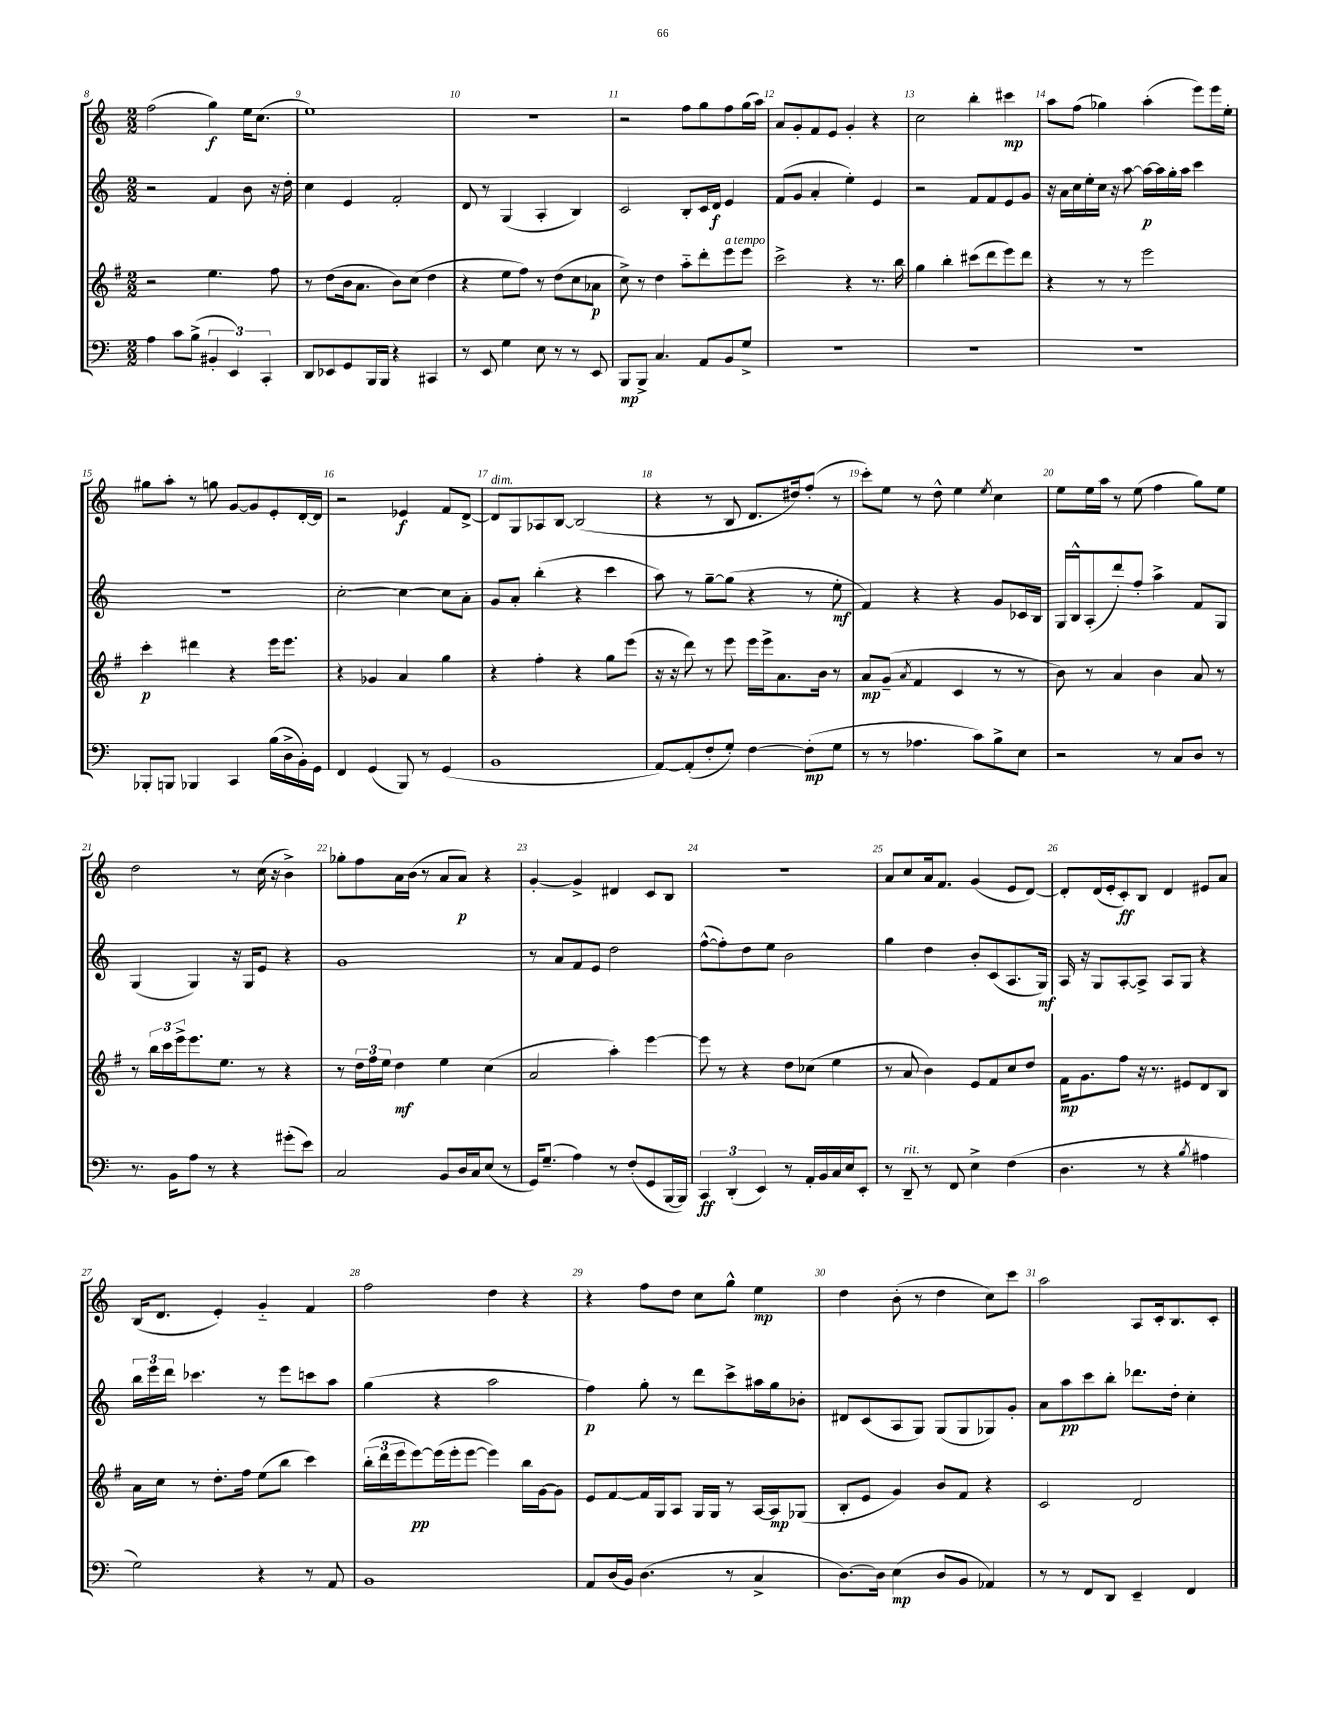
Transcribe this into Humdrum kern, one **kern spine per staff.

**kern	**dynam	**kern	**dynam	**kern	**dynam	**kern	**dynam
*part4	*part4	*part3	*part3	*part2	*part2	*part1	*part1
*staff4	*staff4	*staff3	*staff3	*staff2	*staff2	*staff1	*staff1
*clefF4	*	*clefG2	*	*clefG2	*	*clefG2	*
*k[]	*	*k[f#]	*	*k[]	*	*k[]	*
*M2/2	*	*M2/2	*	*M2/2	*	*M2/2	*
=8	=8	=8	=8	=8	=8	=8	=8
4A\	.	2r	.	2r	.	(2ff\	.
8c\L	.	.	.	.	.	.	.
(8B^\J	.	.	.	.	.	.	.
6BB#X'/	.	4.ee\	.	4f/	.	4gg\)	f
6EE/)	.	.	.	.	.	.	.
.	.	.	.	8b\	.	16ee\KL	.
.	.	.	.	.	.	(8.cc\J	.
6CC'/	.	.	.	.	.	.	.
.	.	8ff#\	.	16r	.	.	.
.	.	.	.	16dd'\	.	.	.
=9	=9	=9	=9	=9	=9	=9	=9
8DD/L	.	8r	.	4cc\	.	1ee)	.
8EE-X/	.	(8dd\L	.	.	.	.	.
8GG/	.	16b\k	.	4e/	.	.	.
.	.	8.a\J	.	.	.	.	.
16BBB/L	.	.	.	.	.	.	.
16BBB/JJ	.	.	.	.	.	.	.
4r	.	8b\L)	.	2f'/	.	.	.
.	.	(8cc\J	.	.	.	.	.
4CC#X/	.	4dd\	.	.	.	.	.
=10	=10	=10	=10	=10	=10	=10	=10
8r	.	4r	.	8d/	.	1r	.
8EE/	.	.	.	8r	.	.	.
4G\	.	8ee\L	.	(4G/	.	.	.
.	.	8ff#\J)	.	.	.	.	.
8E\	.	8r	.	4A'/	.	.	.
8r	.	(8dd\L	.	.	.	.	.
8r	.	8cc\	.	4B/)	.	.	.
8EE/	.	8a-X\J	p	.	.	.	.
=11	=11	=11	=11	=11	=11	=11	=11
8BBB/L	mp	8cc^\)	.	2c/	.	2r	.
8BBB^/J	.	8r	.	.	.	.	.
4.C/	.	4dd\	.	.	.	.	.
.	.	8aa\L	.	8B'/L	.	8ff\L	.
8AA/L	.	8ddd'\	.	16c/L	.	8gg\	.
.	.	.	.	16d/JJ	f	.	.
!	!	!LO:TX:a:i:t=a tempo	!	!	!	!	!
8BB/	.	8eee\	.	4e/	.	8ff\	.
8G^/J	.	8eee\J	.	.	.	(16gg\L	.
.	.	.	.	.	.	16aa\JJ)	.
=12	=12	=12	=12	=12	=12	=12	=12
1r	.	2ccc^\	.	(8f/L	.	8a/L	.
.	.	.	.	8g/J	.	8g'/	.
.	.	.	.	4a'/	.	8f/	.
.	.	.	.	.	.	8e/J	.
.	.	4r	.	4ee'\)	.	4g'/	.
.	.	8.r	.	4e/	.	4r	.
.	.	16bb\	.	.	.	.	.
=13	=13	=13	=13	=13	=13	=13	=13
1r	.	4gg\	.	2r	.	2cc\	.
.	.	4bb'\	.	.	.	.	.
.	.	(8ccc#X\L	.	8f/L	.	4bb'\	.
.	.	8ddd\	.	8f/	.	.	.
.	.	8eee\)	.	8e/	.	4ccc#X\	mp
.	.	8ddd\J	.	8g/J	.	.	.
=14	=14	=14	=14	=14	=14	=14	=14
1r	.	4r	.	16r	.	8aa\L	.
.	.	.	.	16a\LL	.	.	.
.	.	.	.	16cc\	.	(8ff\J	.
.	.	.	.	16ee'\	.	.	.
.	.	8r	.	16cc\JJ	.	4gg-X\)	.
.	.	.	.	16r	.	.	.
.	.	8r	.	[8aa\	.	.	.
.	.	2eee\	.	16aa\LL_	p	(4aa'\	.
.	.	.	.	16aa\]	.	.	.
.	.	.	.	16gg'\	.	.	.
.	.	.	.	16aa\JJ	.	.	.
.	.	.	.	4ccc\	.	8eee\L)	.
.	.	.	.	.	.	16eee\L	.
.	.	.	.	.	.	16ee'\JJ	.
!!LO:LB:g=z
=15	=15	=15	=15	=15	=15	=15	=15
8BBB-X'/L	.	4ccc'\	p	1r	.	8gg#X\L	.
8BBBn/J	.	.	.	.	.	8aa'\J	.
4BBB-X/	.	4ddd#X\	.	.	.	8r	.
.	.	.	.	.	.	8ggn\	.
4CC/	.	4r	.	.	.	[8g/L	.
.	.	.	.	.	.	8g/]	.
(16B\LL	.	16eee\KL	.	.	.	8e'/	.
16D^\	.	8.eee\J	.	.	.	.	.
16BB'\)	.	.	.	.	.	[16d'/L	.
16GG\JJ	.	.	.	.	.	16d/JJ]	.
=16	=16	=16	=16	=16	=16	=16	=16
4FF/	.	4r	.	[2cc'\	.	2r	.
(4GG/	.	4g-X/	.	.	.	.	.
8BBB/)	.	4a/	.	4cc\_	.	4e-X/	f
8r	.	.	.	.	.	.	.
(4GG/	.	4gg\	.	8cc\L]	.	8f/L	.
.	.	.	.	8a'\J	.	[8d^/J	.
=17	=17	=17	=17	=17	=17	=17	=17
!	!	!	!	!	!	!LO:TX:a:i:t=dim.	!
1BB	.	4r	.	8g/L	.	8d/L]	.
.	.	.	.	8a'/J	.	8G/	.
.	.	4ff#'\	.	(4bb'\	.	8A-X/	.
.	.	.	.	.	.	[8B/J	.
.	.	4r	.	4r	.	(2B/]	.
.	.	8gg\L	.	4ccc\	.	.	.
.	.	(8eee\J	.	.	.	.	.
=18	=18	=18	=18	=18	=18	=18	=18
[8AA/L)	.	16r	.	8aa\)	.	4r	.
.	.	16r	.	.	.	.	.
(8AA'/]	.	8ddd\)	.	8r	.	.	.
8F'/	.	8r	.	[8gg~\L	.	8r	.
8G'/J)	.	8eee\	.	(8gg\J]	.	8B/	.
[4F\	.	16eee\LL	.	4r	.	8.d/L	.
.	.	16eee^\J	.	.	.	.	.
.	.	8.a\	.	.	.	.	.
.	.	.	.	.	.	16dd#X/k)	.
(8F'\L]	mp	.	.	8r	.	(8ff'/J	.
.	.	16b\Jk	.	.	.	.	.
8G\J	.	8r	.	8ee'\	mf	8r	.
=19	=19	=19	=19	=19	=19	=19	=19
8r	.	8a/L	mp	4f/)	.	8ccc'\L)	.
8r	.	(8g~/J	.	.	.	8ee\J	.
.	.	8qa/	.	.	.	.	.
4.A-X\	.	4f#/	.	4r	.	8r	.
.	.	.	.	.	.	8dd^^\	.
.	.	4c/	.	4r	.	4ee\	.
8c\L)	.	.	.	.	.	.	.
.	.	.	.	.	.	8qee/	.
8B^\	.	8r	.	8g/L	.	4cc\	.
8E\J	.	8r	.	16c-X/L	.	.	.
.	.	.	.	16B/JJ	.	.	.
=20	=20	=20	=20	=20	=20	=20	=20
2r	.	8b\)	.	16G/LL	.	8ee\L	.
.	.	.	.	16B^^/J	.	.	.
.	.	8r	.	(8A'/	.	16ee\L	.
.	.	.	.	.	.	16aa\JJ	.
.	.	4a/	.	8ddd'/)	.	8r	.
.	.	.	.	8ff'/J	.	(8ee\	.
8r	.	4b\	.	4aa^\	.	4ff\	.
8C/L	.	.	.	.	.	.	.
8D/J	.	8a/	.	8f/L	.	8gg\L)	.
8r	.	8r	.	8G/J	.	8ee\J	.
!!LO:LB:g=z
=21	=21	=21	=21	=21	=21	=21	=21
8.r	.	8r	.	(4G/	.	2dd\	.
.	.	24bb\LL	.	.	.	.	.
.	.	24ccc\	.	.	.	.	.
16BB\KL	.	.	.	.	.	.	.
.	.	24eee^\J	.	.	.	.	.
8A\J	.	8.eee\	.	4G/)	.	.	.
8r	.	.	.	.	.	.	.
.	.	8.ee\J	.	.	.	.	.
4r	.	.	.	16r	.	8r	.
.	.	.	.	16G/KL	.	.	.
.	.	8r	.	8e/J	.	(16cc\	.
.	.	.	.	.	.	16r	.
(8g#X'\L	.	4r	.	4r	.	4b^\)	.
8e\J)	.	.	.	.	.	.	.
=22	=22	=22	=22	=22	=22	=22	=22
2C/	.	8r	.	1g	.	8gg-X'\L	.
.	.	24dd\LL	.	.	.	8ff\	.
.	.	24ff#\	.	.	.	.	.
.	.	24ee\JJ	.	.	.	.	.
.	.	4dd\	mf	.	.	16a\L	.
.	.	.	.	.	.	(16b\JJ	.
.	.	.	.	.	.	8r	.
8BB/L	.	4ee\	.	.	.	8a/L	.
16D/L	.	.	.	.	.	8a/J)	p
16C/J	.	.	.	.	.	.	.
(8E/J	.	(4cc\	.	.	.	4r	.
8r	.	.	.	.	.	.	.
=23	=23	=23	=23	=23	=23	=23	=23
16GG/KL)	.	2a/	.	8r	.	[4g'/	.
(8.G~/J	.	.	.	.	.	.	.
.	.	.	.	8a/L	.	.	.
4A\)	.	.	.	8f/	.	4g^/]	.
.	.	.	.	8e/J	.	.	.
8r	.	4aa'\)	.	2dd\	.	4d#X/	.
(8F'/L	.	.	.	.	.	.	.
8GG/	.	[4eee\	.	.	.	8c/L	.
[16BBB/L	.	.	.	.	.	8B/J	.
16BBB/JJ])	.	.	.	.	.	.	.
=24	=24	=24	=24	=24	=24	=24	=24
6CC/	ff	8eee\]	.	([8ff^^\L	.	1r	.
.	.	8r	.	8ff'\])	.	.	.
(6DD'/	.	.	.	.	.	.	.
.	.	4r	.	8dd\	.	.	.
6EE/)	.	.	.	.	.	.	.
.	.	.	.	8ee\J	.	.	.
8r	.	8dd\L	.	2b\	.	.	.
16AA'/LL	.	(8cc-X\J	.	.	.	.	.
16BB/	.	.	.	.	.	.	.
16C/	.	4ee\	.	.	.	.	.
16E/J	.	.	.	.	.	.	.
8EE'/J	.	.	.	.	.	.	.
=25	=25	=25	=25	=25	=25	=25	=25
8r	.	8r	.	4gg\	.	8a/L	.
!LO:TX:a:i:t=rit.	!	!	!	!	!	!	!
8DD~/	.	8a/	.	.	.	8cc/	.
8r	.	4b\)	.	4dd\	.	16a/k	.
.	.	.	.	.	.	8.f/J	.
8FF/	.	.	.	.	.	.	.
4E^\	.	8e/L	.	8b'/L	.	(4g/	.
.	.	8f#/	.	(8c/	.	.	.
(4F\	.	8cc/	.	8.A/	.	8e/L	.
.	.	8dd/J	.	.	.	[8d/J)	.
.	.	.	.	16G/Jk)	mf	.	.
=26	=26	=26	=26	=26	=26	=26	=26
4.D\	.	16f#\KL	mp	16A/	.	8d'/L]	.
.	.	8.g\	.	16r	.	.	.
.	.	.	.	8G/L	.	(16d/L	.
.	.	.	.	.	.	16e'/J	.
.	.	8ff#\J	.	[8A'/	.	8c'/)	ff
8r	.	16r	.	8A^/J]	.	8B/J	.
.	.	8.r	.	.	.	.	.
4r	.	.	.	8A/L	.	4d/	.
.	.	8e#X/L	.	8G/J	.	.	.
8qB/	.	.	.	.	.	.	.
4A#X\	.	8d/	.	4r	.	8e#X/L	.
.	.	8B/J	.	.	.	8a/J	.
!!LO:LB:g=z
=27	=27	=27	=27	=27	=27	=27	=27
2G\)	.	16a\LL	.	24bb\LL	.	(16B/KL	.
.	.	.	.	24eee\	.	.	.
.	.	16cc\JJ	.	.	.	8.d/J	.
.	.	.	.	24ddd\JJ	.	.	.
.	.	8r	.	4.ccc-X\	.	.	.
.	.	8.dd'\L	.	.	.	4e'/)	.
.	.	16ff#\Jk	.	.	.	.	.
4r	.	(8ee\L	.	8r	.	4g/	.
.	.	8bb\J	.	8eee\L	.	.	.
8r	.	4ccc\)	.	8cccn\	.	4f/	.
8AA/	.	.	.	8aa\J	.	.	.
=28	=28	=28	=28	=28	=28	=28	=28
1BB	.	(24bb'\LL	.	(4gg\	.	2ff\	.
.	.	24ddd\	.	.	.	.	.
.	.	24eee\J	.	.	.	.	.
.	.	[8eee\)	pp	.	.	.	.
.	.	(16eee\L]	.	4r	.	.	.
.	.	16eee'\J	.	.	.	.	.
.	.	[8eee\J	.	.	.	.	.
.	.	4eee\])	.	2aa\	.	4dd\	.
.	.	16bb\LL	.	.	.	4r	.
.	.	[16g\J	.	.	.	.	.
.	.	8g\J]	.	.	.	.	.
=29	=29	=29	=29	=29	=29	=29	=29
8AA/L	.	8e/L	.	4ff\)	p	4r	.
(16D/L	.	[8f#/	.	.	.	.	.
16BB/JJ)	.	.	.	.	.	.	.
(4.D\	.	16f#/L]	.	8gg'\	.	8ff\L	.
.	.	16G/J	.	.	.	.	.
.	.	8A/J	.	8r	.	8dd\J	.
.	.	16G/LL	.	8ddd\L	.	8cc\L	.
.	.	16G/JJ	.	.	.	.	.
8r	.	8r	.	8ccc^\	.	8gg^^\J	.
4C^/	.	[16A/LL	.	16aa#X\L	.	4ee\	mp
.	.	16A/J]	mp	16gg\J	.	.	.
.	.	(8G-X/J	.	8b-X'\J	.	.	.
=30	=30	=30	=30	=30	=30	=30	=30
[8.D\L)	.	8B'/L	.	8d#X/L	.	4dd\	.
.	.	8e/J	.	(8c/	.	.	.
16D\Jk]	.	.	.	.	.	.	.
(4E\	mp	4g/)	.	8A/	.	(8b'\	.
.	.	.	.	8G/J)	.	8r	.
8D/L	.	8b/L	.	(8G/L	.	4dd\	.
8BB/J	.	8f#/J	.	8G/	.	.	.
4AA-X/)	.	4r	.	8G-X/)	.	8cc\L)	.
.	.	.	.	8g'/J	.	8ccc\J	.
=31	=31	=31	=31	=31	=31	=31	=31
8r	.	2c/	.	8a\L	.	2aa\	.
8r	.	.	.	8aa\	pp	.	.
8FF/L	.	.	.	8ccc\	.	.	.
8DD/J	.	.	.	8bb'\J	.	.	.
4EE~/	.	2d/	.	8.ddd-X\L	.	8A/L	.
.	.	.	.	.	.	16c'/k	.
.	.	.	.	16dd'\Jk	.	8.B/	.
4FF/	.	.	.	4cc'\	.	.	.
.	.	.	.	.	.	8c'/J	.
==	==	==	==	==	==	==	==
*-	*-	*-	*-	*-	*-	*-	*-
